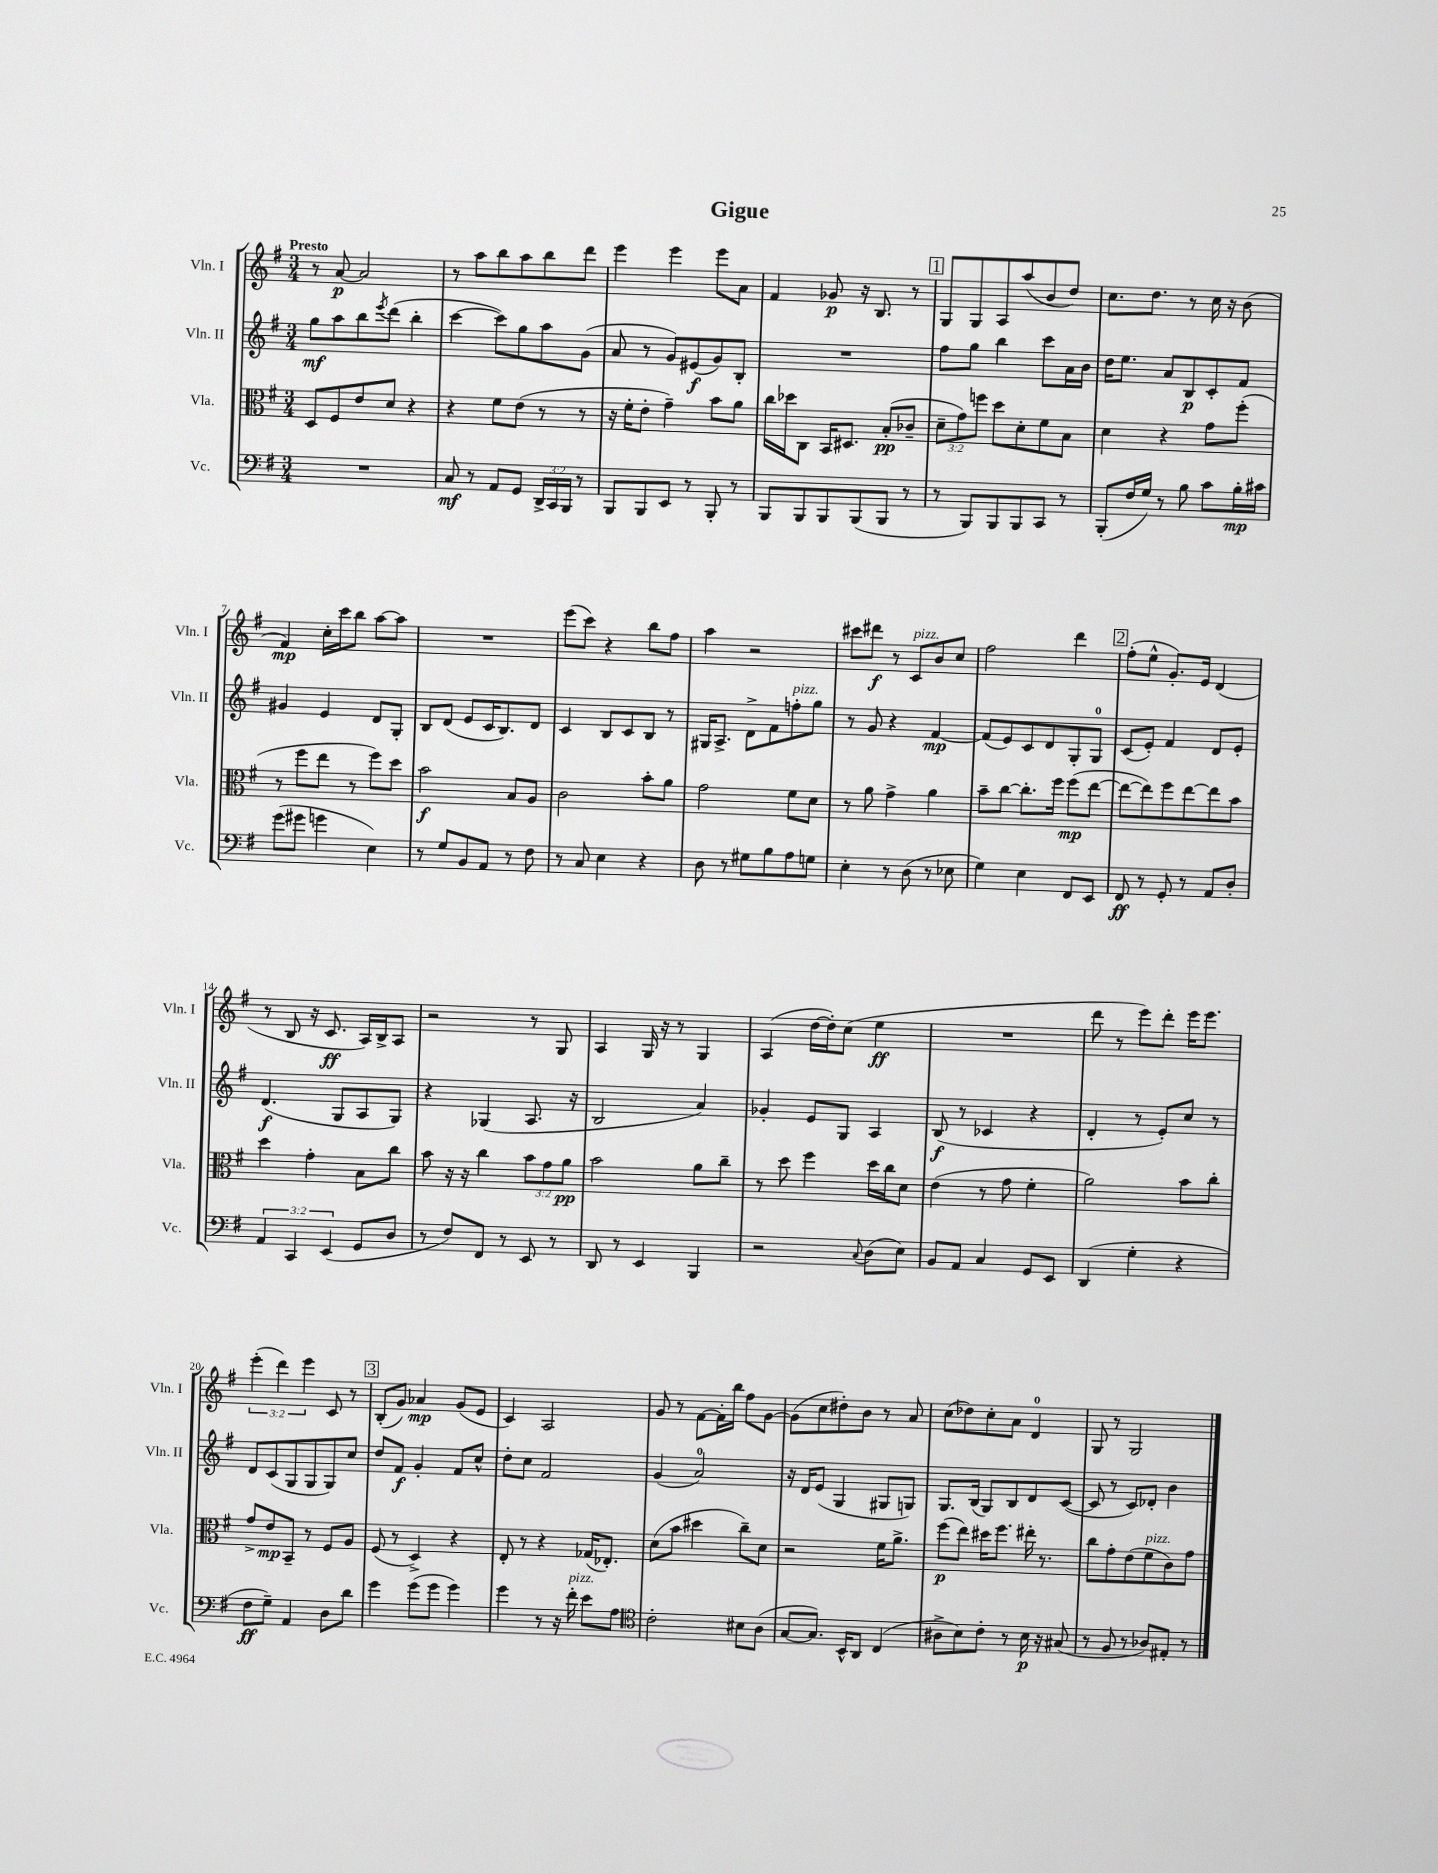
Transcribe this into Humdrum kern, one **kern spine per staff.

**kern	**kern	**kern	**kern
*staff4	*staff3	*staff2	*staff1
*clefF4	*clefC3	*clefG2	*clefG2
*k[f#]	*k[f#]	*k[f#]	*k[f#]
*M3/4	*M3/4	*M3/4	*M3/4
2.r	8D/L	8gg\L	8r
.	8F#/	8aa\	[8a/
.	8e/	8bb\	2a/]
.	.	8qeee/	.
.	8d/J	(8ddd\J	.
.	4r	4bb'\	.
=	=	=	=
8C/	4r	[4ccc\	8r
8r	.	.	8aa\L
8AA/L	8f#\L	8ccc\]L)	8bb\
8GG/J	(8e\J	8gg\	8aa\
24DD^/LL	8r	8aa\	8bb\
24CC/	.	.	.
24BBB/JJ	.	.	.
8r	8r	(8g\J	8ddd\J
=	=	=	=
8BBB/L	16r	8a/	4eee\
.	16f#'\LK	.	.
8BBB/	8e'\J	8r	.
8EE/J	4g~\)	8g/L)	4eee\
8r	.	(8e#/	.
8BBB'/	8b\L	8g/)	8eee\L
8r	8a\J	8B'/J	8a\J
=	=	=	=
8BBB/L	16cc\LL	2.r	4f#/
.	16dd-\J	.	.
8BBB/	8C\J	.	.
8BBB/	16BB/LK	.	8g-/
.	8.D#/J	.	.
(8BBB/	.	.	16r
.	.	.	8.B/
8BBB/J	(8B'/L	.	.
8r	8c-~/J	.	8r
=	=	=	=
8r	12d~\L	8ff#\L	8G/L
.	12g\)	.	.
8BBB/L)	.	8gg\J	8G/
.	12ff\J	.	.
8BBB/	8dd\L	4bb\	8A/
8BBB/	8d'\	.	(8aa/
8CC/J	8f#\	8ccc\L	8b/
8r	8B\J	16a\L	8dd/J)
.	.	16b\JJ	.
=	=	=	=
(8BBB'/L	4d\	16dd\LK	8.cc\L
.	.	8.ee\J	.
16F#/L	.	.	.
16G/JJ)	.	.	8.dd\J
8r	4r	8a/L	.
8B\	.	8B/	8r
8c\L	8g\L	8c'/	16cc\
.	.	.	16r
16B'\L	(8ff#'\J	8f#/J	(8b\
16c#\JJ	.	.	.
=	=	=	=
(8g\L	8r	4g#/	4f#/)
8g#\J	8ff#\L	.	.
4g\	8ee\J	4e/	16cc'\LL
.	.	.	16ccc\J
.	8r	.	8bb\J
4E\)	8ff#\L)	8d/L	[8aa\L
.	8dd\J	8G'/J	8aa\]J
=	=	=	=
8r	2b\	8B/L	2.r
8G/L	.	(8d/J	.
8BB/	.	8e/L	.
8AA/J	.	16c/K	.
.	.	8.B/)	.
8r	8B/L	.	.
8F#\	8A/J	8d/J	.
=	=	=	=
8r	2c\	4c/	(8eee\L
8C/	.	.	8ccc\J)
4E\	.	8B/L	4r
.	.	8c/	.
4r	8b'\L	8B/J	8bb\L
.	8a\J	8r	8ff#\J
=	=	=	=
8D\	2g\	16G#/LK	4aa\
.	.	8.A^/J	.
8r	.	.	.
8G#\L	.	8d^\L	2r
8B\	.	8f#\	.
8A\	8f#\L	8ff'\	.
8G\J	8d\J	8gg\J	.
=	=	=	=
4E'\	8r	8r	8ccc#\L
.	8a\	8g/	8ddd#\J
8r	4g^\	4r	8r
(8D\	.	.	8c/L
8r	4a\	[4f#/	8b/
8E-\	.	.	8cc/J
=	=	=	=
4G\)	8b~\L	(8f#/]L	2ff#\
.	[8cc\J	8e/)	.
4E\	8.cc'\]L	8c/	.
.	.	8d/	.
.	16ff#\Jk	.	.
8FF#/L	(8ff#\L	8G'/	4ddd\
8EE/J	[8ee\J	8G/J	.
=	=	=	=
8FF#/	8ee\_L	(8c/L	(8ff#'\L
8r	8ee\])	8e'/J)	8ee^^\J
8GG'/	8ff#\	4f#/	8.g'/L)
8r	[8ee\	.	.
.	.	.	16e/Jk
8AA/L	8ee\]	8d/L	(4d/
8D'/J	8b\J	8e'/J	.
=	=	=	=
6AA/	4dd\	(4.d/	8r
.	.	.	8B/
6CC/	.	.	.
.	4g'\	.	16r
.	.	.	8.c/
(6EE/	.	.	.
.	.	8G/L	.
8GG/L	8B\L	8A/	16A/LL)
.	.	.	16B^/J
8D/J	8cc\J	8G/J)	8A/J
=	=	=	=
8r	8b\	4r	2r
8F#/L)	16r	.	.
.	16r	.	.
8FF#/J	4cc\	(4G-/	.
8r	.	.	.
8EE/	12b\L	8.A/	8r
.	12g\	.	.
8r	.	.	8G/
.	12a\J	.	.
.	.	16r	.
=	=	=	=
8DD/	2b\	2B/	4A/
8r	.	.	.
4EE/	.	.	16G/
.	.	.	16r
.	.	.	8r
4BBB/	8a\L	4a/)	4G/
.	8cc~\J	.	.
=	=	=	=
2r	8r	4g-'/	(4A/
.	8dd\	.	.
.	4ff#\	8e/L	[16dd\LL
.	.	.	16dd'\]J)
.	.	8G/J	(8cc\J
8qqC/	.	.	.
(8D\L	16dd\LL	4A/	4ee\
.	16cc\J	.	.
8E\J)	8d\J	.	.
=	=	=	=
8BB/L	(4e\	(8B/	2.r
8AA/J	.	8r	.
4C/	8r	4c-/	.
.	8g\	.	.
8GG/L	4f#'\	4r	.
8EE/J	.	.	.
=	=	=	=
(4DD/	2a\)	4d'/	8ddd\
.	.	.	8r
4G'\	.	8r	8eee\L)
.	.	8e'/L)	8ddd'\J
4r	8b\L	8cc/J	16eee\LK
.	.	.	8.eee\J
.	8cc'\J	8r	.
=	=	=	=
8F#\L	8g^/L	8d/L	(6eee'\
8G~\J)	8e/	(8c/	.
.	.	.	6ddd\)
4AA/	8BB~/J	8G/	.
.	.	.	6eee\
.	8r	8G/	.
8D\L	8F#/L	8G/)	8c/
8d\J	8A/J	8cc/J	8r
=	=	=	=
4g\	(8F#/	8dd/L	(8B'/L
.	8r	8f#/J	8g/J)
(8g\L	4D^/)	4g'/	4a-/
8g\J	.	.	.
4g\)	4r	8f#/L	(8g/L
.	.	8cc^^/J	8e/J
=	=	=	=
4g\	8E'/	8dd'\L	4c/)
.	8r	8cc\J	.
8r	4r	2f#/	2A/
16r	.	.	.
16f#'\	.	.	.
8e\L	(16G-/LK	.	.
.	8.E-'/J)	.	.
8A\J	.	.	.
=	=	=	=
*clefC4	*	*	*
2c'\	(8d\L	(4g/	8g/
.	8b\J	.	8r
.	4dd#\	2a/)	[8f#\L
.	.	.	16f#'\]L
.	.	.	16bb\JJ
8B#\L	8cc~\L)	.	8ff#\L
(8A\J	8d\J	.	[8g\J
=	=	=	=
[8G/L	2r	16r	(8g\]L
.	.	16d/LK	.
8.G/]J)	.	(8e/J	8cc\
.	.	4G/	8dd#'\)
16BB^^/LK	.	.	.
8AA/J	.	.	8b\J
(4C/	16f#\LK	8G#/L	8r
.	8.a^\J	.	.
.	.	8G/J)	8a/
=	=	=	=
8A#^\L	(8ff#\L	8.G/L	(8cc\L
8B\)	8ee\J)	.	8dd-\)
.	.	(16B/Jk	.
8c'\J	16dd#\LK	8G/L)	8cc'\
.	8.ff#\J	.	.
8r	.	8B/	8a\J
16B\	16ee#'\	8d/	4d/
16r	8.r	.	.
(8G#/	.	([8c/J	.
=	=	=	=
8r	8cc\L	8c/]	8G/
8F#/	8g'\	8r	8r
8r	(8e\	8c/L)	2G/
8A-/L)	8f#\	8d-'/J	.
8E#'/J	8c\)	4b\	.
8r	8g\J	.	.
==	==	==	==
*-	*-	*-	*-
